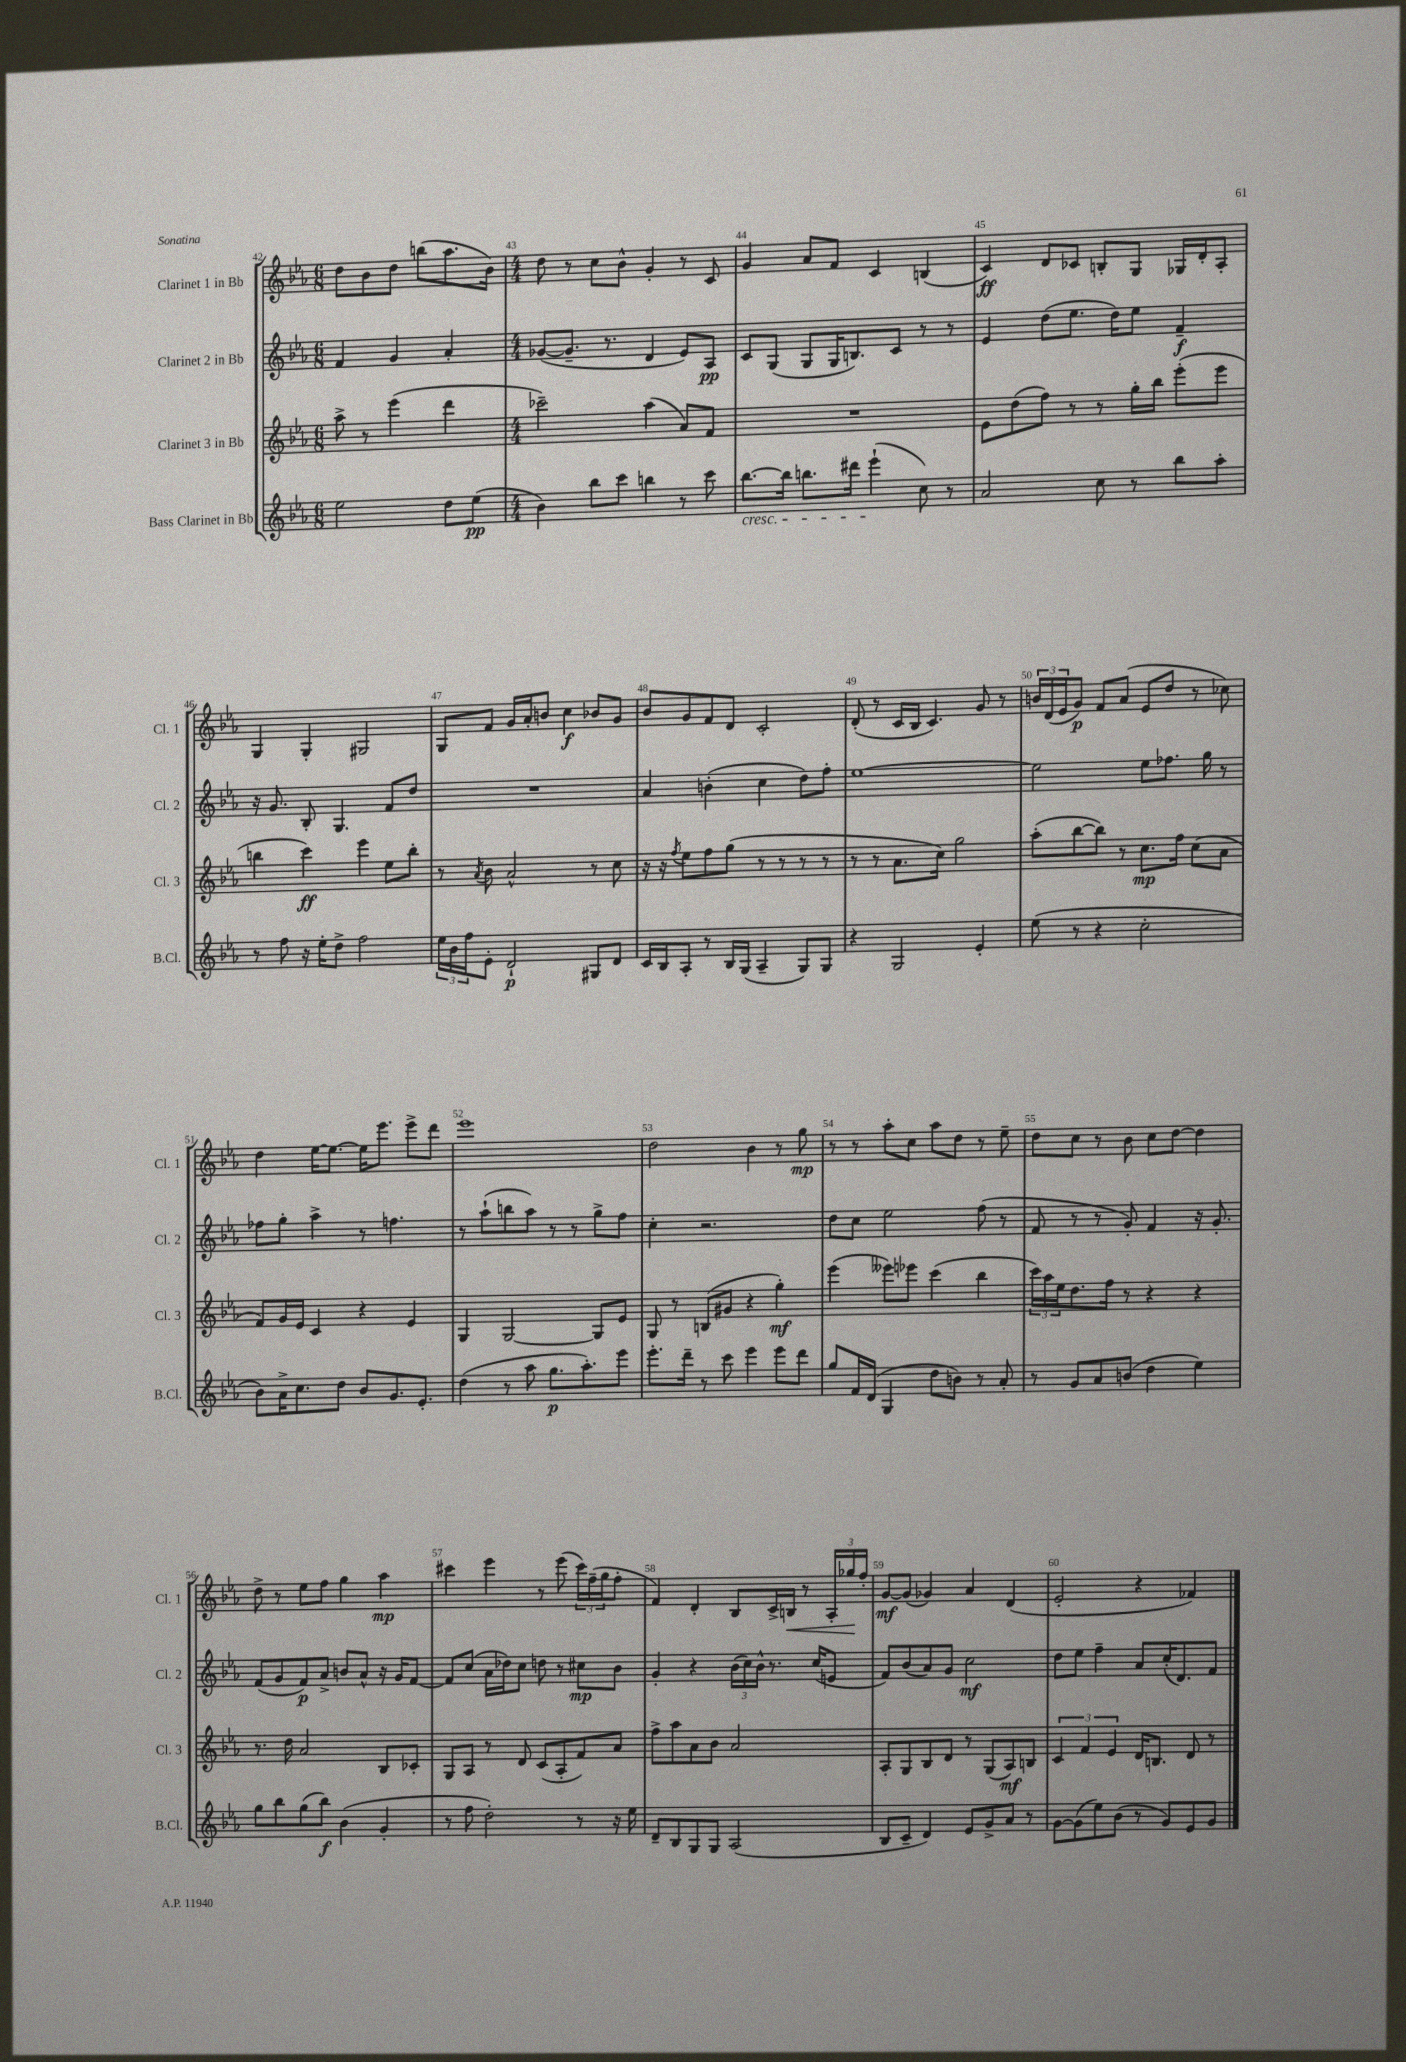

**kern	**kern	**kern	**kern
*staff4	*staff3	*staff2	*staff1
*clefG2	*clefG2	*clefG2	*clefG2
*k[b-e-a-]	*k[b-e-a-]	*k[b-e-a-]	*k[b-e-a-]
*M6/8	*M6/8	*M6/8	*M6/8
2ee-	8aa-^	4f	8dd
.	8r	.	8b-
.	(4eee-	4g	8dd
.	.	.	(8bb
8dd	4ddd	4a-'	8.aa-
(8ee-	.	.	.
.	.	.	16b-)
=	=	=	=
*M4/4	*M4/4	*M4/4	*M4/4
4b-)	2ccc-~)	([8g-	8dd
.	.	8.g-~]	8r
8bb-	.	.	8cc
.	.	8.r	.
8ccc	.	.	8b-^^
4bb	(4aa-	4d	4g'
8r	8a-)	8e-)	8r
8ccc	8f	8A-	8c
=	=	=	=
[8.bb-	1r	8c	4g
.	.	(8G	.
16bb-]	.	.	.
8.bb	.	8G	8a-
.	.	16G	8f
16ddd#	.	8.B)	.
(4eee-`	.	.	4c
.	.	8c	.
8cc)	.	8r	(4B
8r	.	8r	.
=	=	=	=
2a-	8e-	4e-	4c)
.	(8dd	.	.
.	8ff)	(8dd	8d
.	8r	8.ee-	8c-
8cc	8r	.	8B'
.	.	16dd)	.
8r	16gg'	8ee-	8G
.	16bb-	.	.
8bb-	(8eee-'	4f~	16G-
.	.	.	16d'
8aa-'	8eee-	.	8A-'
=	=	=	=
8r	4bb	16r	4G
.	.	8.g	.
8ff	.	.	.
16r	4ccc)	8B-'	4G'
16ee-'	.	.	.
8dd^	.	4.G	.
2ff	4eee-	.	2G#
.	8ee-	8f	.
.	8bb'	8dd	.
=	=	=	=
24ee-	8r	1r	8G
24b-	.	.	.
24ff	.	.	.
.	8qa-	.	.
8e-'	8b-	.	8f
2d`	2a-^^	.	16g
.	.	.	16a-'
.	.	.	8b
.	.	.	4cc
8G#	8r	.	8b-
8d	8cc	.	8g
=	=	=	=
16c	16r	4a-	8b-
16B-	16r	.	.
.	8qff	.	.
8A-'	8ee-	.	8g
8r	8ff	(4b'	8f
16B-	(8gg	.	8d
(16G	.	.	.
4A-~	8r	4cc	2c'
.	8r	.	.
8G)	8r	8dd)	.
8G	8r	8ff'	.
=	=	=	=
4r	8r	[1ee-	(8d'
.	8r	.	8r
2G	8.a-	.	16c
.	.	.	16B-
.	.	.	4.c)
.	16cc)	.	.
.	2gg	.	.
4e-'	.	.	8g
.	.	.	8r
=	=	=	=
(8ee-	(8aa-'	2ee-]	24b
.	.	.	(24d
.	.	.	24e-
8r	[8bb-	.	8g)
4r	8bb-])	.	8f
.	8r	.	(8a-
2cc'	8.cc	8ee-	8e-
.	.	8.ff-	8dd
.	16ff	.	.
.	(8cc	.	8r
.	.	16gg	.
.	8a-	8r	8cc-)
=	=	=	=
8b-)	8f)	8ff-	4dd
16a-^	16g	8gg'	.
8.cc	16e-	.	.
.	4c	4aa-^	[16ee-
.	.	.	8.ee-_
8dd	.	.	.
8b-	4r	8r	16ee-]
.	.	.	8.eee-
8.g	.	4.ff	.
.	4e-	.	8eee-^
8.e-'	.	.	.
.	.	.	8ddd
=	=	=	=
(4dd	4G	8r	1eee-
.	.	(8aa-`	.
8r	[2G	8bb	.
8aa-	.	8aa-)	.
8.gg	.	8r	.
.	.	8r	.
8.aa-')	.	.	.
.	8G]	8gg^	.
8eee-	8e-	8ff	.
=	=	=	=
8.eee-'	8G	4cc'	2dd
.	8r	.	.
16ddd~	.	.	.
8r	(8B	2.r	.
8ccc	8g#	.	.
4eee-	4r	.	4b-
8eee-	4gg')	.	8r
8ddd	.	.	8gg
=	=	=	=
8gg	(4eee-	8dd	8r
16f	.	8cc	8r
(16d	.	.	.
4G	8eee--)	2ee-	8aa-'
.	8eee-	.	8cc
8dd	(4ccc	.	8aa-
8b)	.	.	8dd
8r	4bb-	(8ff	8r
8a-'	.	8r	8ee-~
=	=	=	=
8r	24ccc)	8f	8dd
.	24aa-	.	.
.	24ee-	.	.
8g	8.dd	8r	8cc
8a-	.	8r	8r
.	16ff	.	.
(8b	8r	8g')	8b-
4dd	4r	4f	8cc
.	.	.	[8dd
4ee-)	4r	16r	4dd]
.	.	8.g'	.
=	=	=	=
8gg	8.r	(8f	8dd^
8bb-	.	8g	8r
.	16dd	.	.
(8gg	2a-	8f)	8ee-
8bb-)	.	8a-^	8ff
(4b-	.	8b	4gg
.	.	8a-^^	.
4g'	8B-	16r	4aa-
.	.	16g	.
.	8c-'	[8f	.
=	=	=	=
8r	8G	8f]	4ccc#
8ff	8A-	(8cc	.
2dd')	8r	16a-	4eee-
.	.	16dd-)	.
.	8d	8cc	.
.	(8c	8dd	8r
.	8A-'	8r	(8eee-
8r	8f)	8cc#	24ccc#)
.	.	.	(24ff~
.	.	.	24gg
16r	8a-	8b-	8ff'
16ee-	.	.	.
=	=	=	=
8d~	8ff^	4g'	4f)
8B-	8aa-	.	.
8G	8a-	4r	4d'
8G	8b-	.	.
(2A-	2a-	(24b-	8B-
.	.	24cc)	.
.	.	24b-^^	.
.	.	8.r	16c^
.	.	.	16B
.	.	.	8r
.	.	(16cc	.
.	.	8e	24A-'
.	.	.	24gg-
.	.	.	24ff'
=	=	=	=
8B-	8A-'	8f)	[8g
8c~	8G	(8b-	(8g]
4d)	8B-	8a-)	4g-)
.	8d	8g	.
8e-	8r	2cc	4a-
8g^	(8G	.	.
8a-	8A-)	.	(4d
8r	8B	.	.
=	=	=	=
[8g	6c	8dd	2e-'
(8g]	.	8ee-	.
.	6f	.	.
8ee-)	.	4ff~	.
.	6e-	.	.
(8b-	.	.	.
8r	16d	8a-	4r
.	8.B	.	.
8g)	.	(16cc'	.
.	.	8.d)	.
8e-	8d	.	4f-)
8g	8r	8f	.
==	==	==	==
*-	*-	*-	*-
